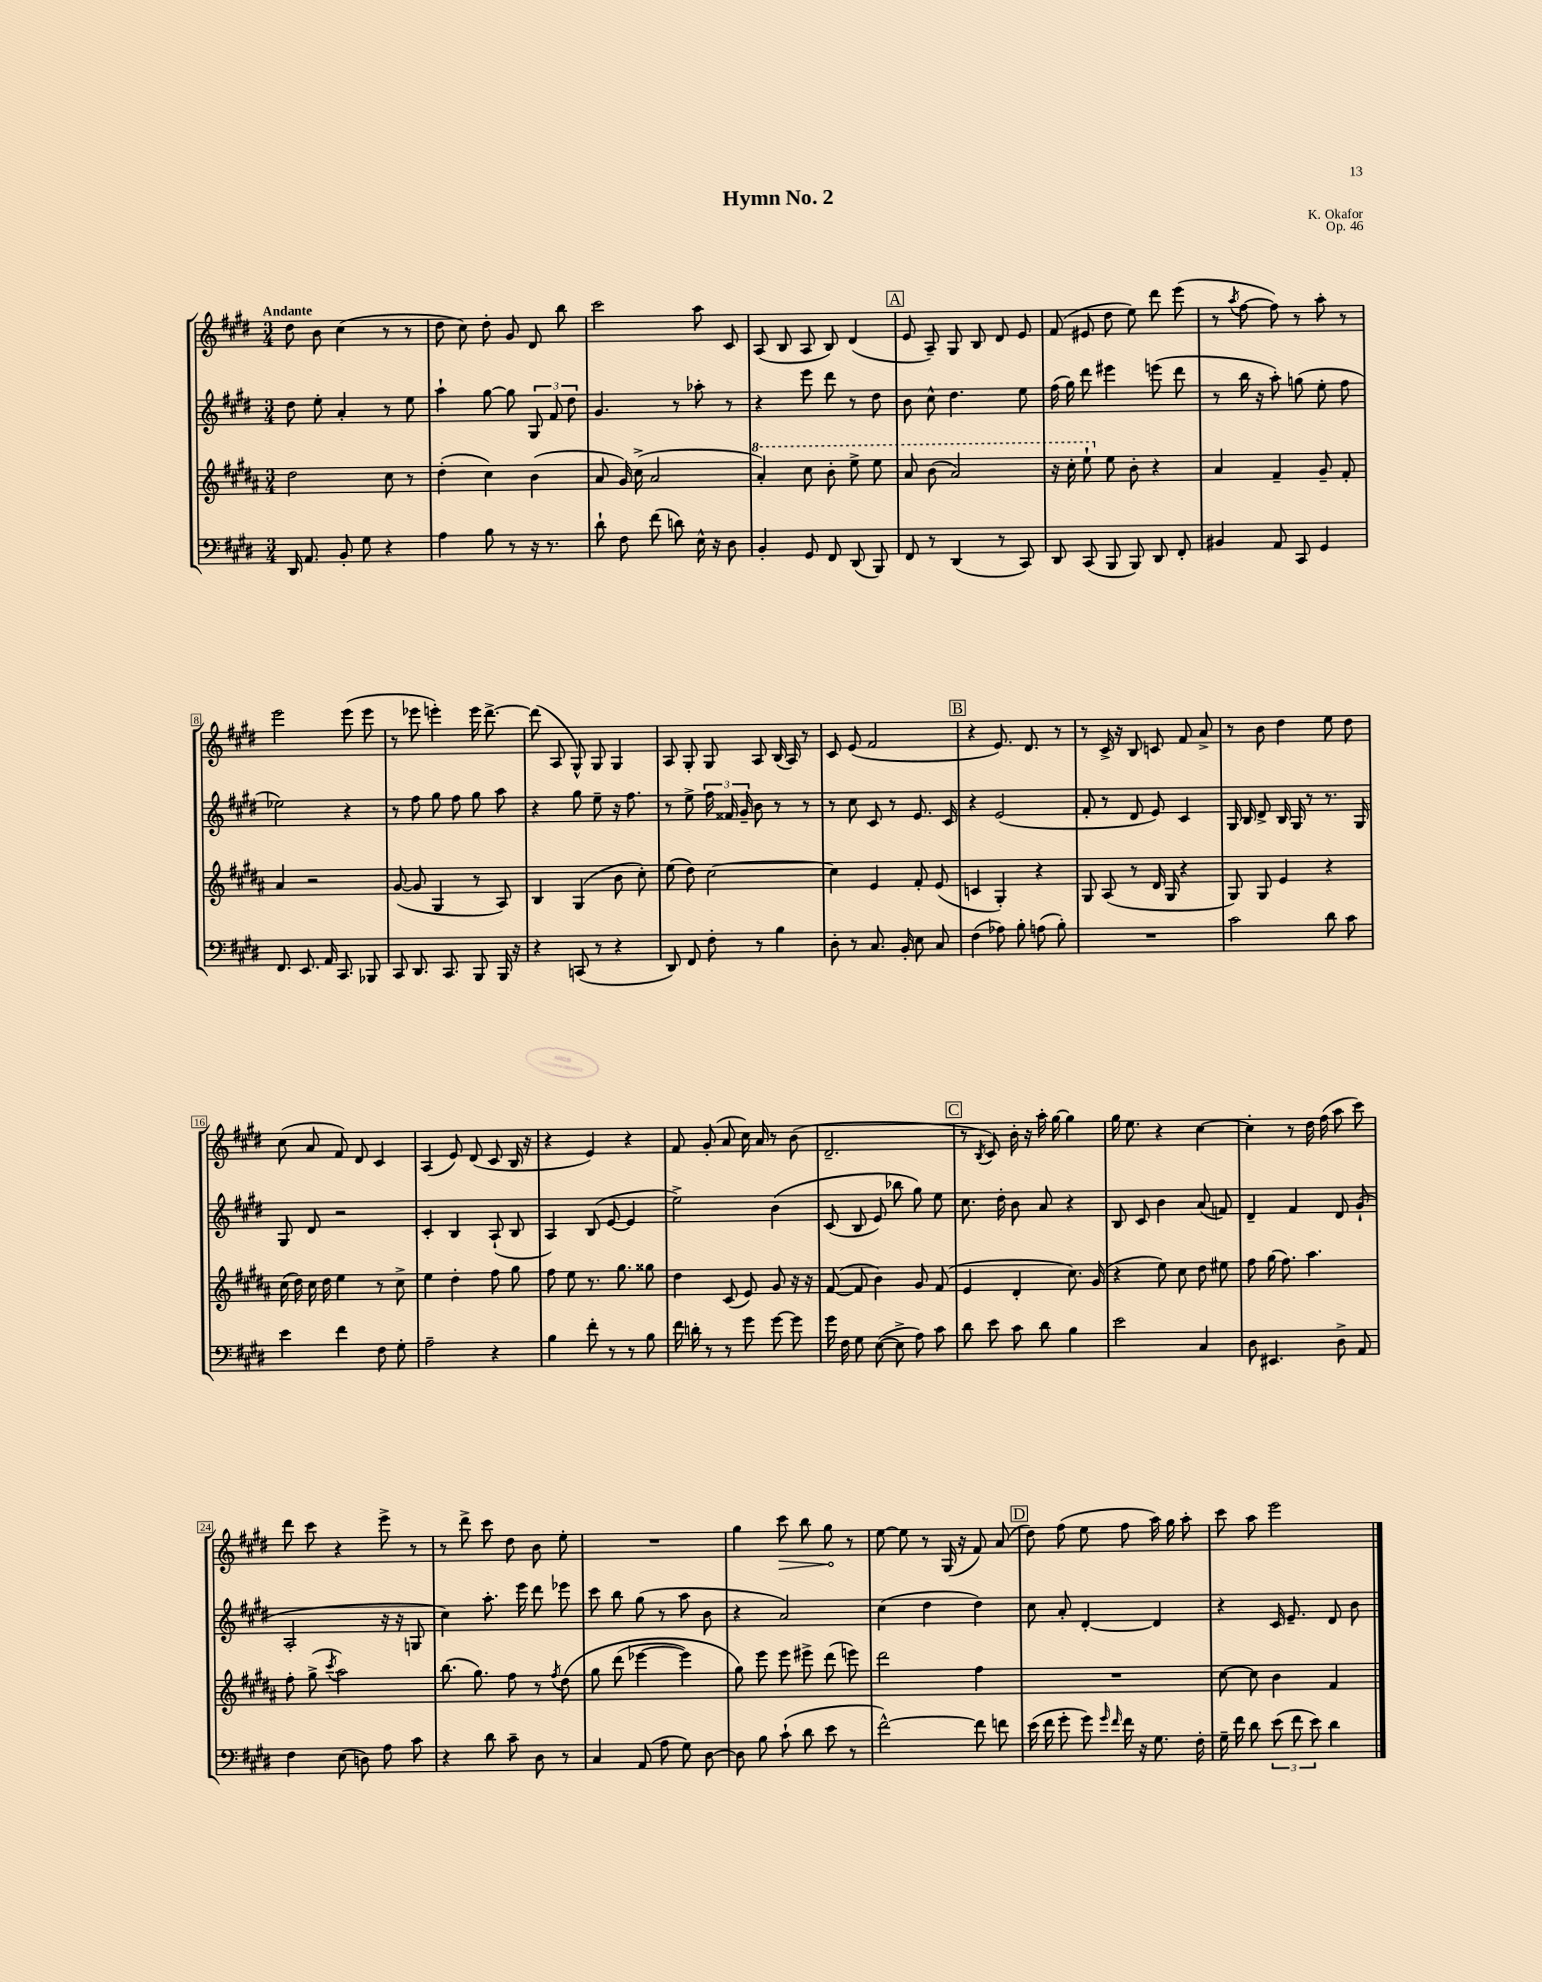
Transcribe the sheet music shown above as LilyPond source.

\header { title = "Hymn No. 2" composer = "K. Okafor" opus = "Op. 46" }
<<
\new StaffGroup <<
\new Staff = "s0" {
    \clef treble \key e \major \numericTimeSignature \time 3/4 \tempo "Andante"
    \autoBeamOff dis''8 b'8 cis''4( r8 r8 |
    dis''8 cis''8) dis''8-. gis'8 dis'8 b''8 |
    cis'''2 a''8 cis'8 |
    a8( b8 a8 b8) dis'4( |
    \mark \markup { \box "A" } e'8 a8--) gis8 b8 dis'8 e'8 |
    fis'8( eis'8 dis''8 e''8) dis'''8 e'''8( |
    r8 \acciaccatura { a''8 } fis''8~ fis''8) r8 a''8-. r8 |
    e'''2 e'''8( e'''8 |
    r8 ees'''8 e'''4-.) e'''16 dis'''8.~-> |
    dis'''8( a8 gis8-^) gis8 gis4 |
    a8 gis8-. gis8 a8 b16( a16) r8 |
    cis'8 e'8( fis'2 |
    \mark \markup { \box "B" } r4 e'8.) dis'8. r8 |
    r8 cis'16-> r16 b8 c'8 fis'8 a'8-> |
    r8 b'8 dis''4 e''8 dis''8 |
    cis''8( a'8 fis'8) dis'8 cis'4 |
    a4( e'8) dis'8( cis'8 b16 r16 |
    r4 e'4) r4 |
    fis'8 gis'8-.( a'8 cis''16) a'16 r8 b'8( |
    dis'2.-- |
    \mark \markup { \box "C" } r8 \acciaccatura { b8 } cis'8) b'16-. r16 a''16-. gis''16~ gis''4 |
    gis''16 e''8. r4 cis''4~ |
    cis''4-. r8 dis''16 fis''16( a''8 cis'''8) |
    dis'''8 cis'''8 r4 e'''8-> r8 |
    r8 dis'''8-> cis'''8 dis''8 b'8 e''8-. |
    R2. |
    gis''4 \once \override Hairpin.circled-tip = ##t cis'''8\> b''8 gis''8\! r8 |
    e''8~ e''8 r8 gis16( r16 fis'8) a'8( |
    \mark \markup { \box "D" } dis''8) fis''8( e''8 fis''8 a''16) gis''16 a''8-. |
    cis'''8 a''8 e'''2 \bar "|." |
}
\new Staff = "s1" {
    \clef treble \key e \major \numericTimeSignature \time 3/4
    \autoBeamOff dis''8 e''8-. a'4-. r8 e''8 |
    a''4-! gis''8~ gis''8 \tuplet 3/2 { gis8 fis'8 dis''8 } |
    gis'4. r8 aes''8-. r8 |
    r4 e'''8 dis'''8 r8 dis''8 |
    \mark \markup { \box "A" } b'8 cis''8-^ dis''4. e''8 |
    fis''16( gis''16) dis'''8 eis'''4 e'''8( dis'''8 |
    r8 b''16 r16 a''8-.) g''8( e''8-. fis''8 |
    ees''2) r4 |
    r8 fis''8 gis''8 fis''8 gis''8 a''8 |
    r4 gis''8 e''8-- r16 fis''8. |
    r8 e''8-> \tuplet 3/2 { fis''16 fisis'16 gis'16-- } b'8 r8 r8 |
    r8 cis''8 cis'8 r8 e'8. cis'16 |
    \mark \markup { \box "B" } r4 e'2( |
    fis'8-. r8 dis'8 e'8) cis'4 |
    gis16 b16 dis'8-> b16 gis16 r8 r8. gis16 |
    gis8 dis'8 r2 |
    cis'4-. b4 a8-!( b8 |
    a4) b8( e'8~ e'4 |
    e''2->) b'4\( |
    cis'8( b8 e'8) bes''8 gis''8\) e''8 |
    \mark \markup { \box "C" } cis''8. dis''16-. b'8 a'8 r4 |
    b8 cis'8 b'4 a'8( f'8) |
    dis'4-- fis'4 dis'8 gis'8-!( |
    a2-. r16 r16 g8 |
    cis''4) a''8.-. e'''16 dis'''8 ees'''8 |
    cis'''8 b''8 gis''8( r8 a''8 b'8 |
    r4 a'2) |
    cis''4( dis''4 dis''4) |
    \mark \markup { \box "D" } cis''8 a'8-. dis'4~-. dis'4 |
    r4 cis'16 e'8.-- dis'8 b'8 \bar "|." |
}
\new Staff = "s2" {
    \clef treble \key b \major \numericTimeSignature \time 3/4
    \autoBeamOff dis''2 cis''8 r8 |
    dis''4-.( cis''4) b'4( |
    ais'8 gis'16) cis''16->( ais'2 |
    \ottava #1 ais''4-.) cis'''8 b''8-. e'''8-> e'''8 |
    \mark \markup { \box "A" } ais''8 b''8( ais''2) |
    r16 cis'''16-. e'''8-! \ottava #0 e''8 b'8-. r4 |
    ais'4 fis'4-- gis'8-- fis'8-. |
    ais'4 r2 |
    gis'8~( gis'8 gis4 r8 ais8) |
    b4 gis4( b'8 cis''8-.) |
    e''8( dis''8) cis''2~ |
    cis''4 e'4 fis'8-. e'8( |
    \mark \markup { \box "B" } c'4 gis4-.) r4 |
    gis8 ais8( r8 dis'16 gis16 r4 |
    gis8) gis8 e'4 r4 |
    cis''16( dis''16) cis''16 dis''16 e''4 r8 cis''8-> |
    e''4 dis''4-. fis''8 gis''8 |
    fis''8 e''8 r8. gis''8. gisis''8 |
    dis''4 cis'8( e'8) gis'8 r16 r16 |
    fis'8~( fis'8 b'4) gis'8 fis'8( |
    \mark \markup { \box "C" } e'4 dis'4-. cis''8.) gis'16( |
    r4 e''8) cis''8 dis''8 eis''8 |
    fis''8 gis''16( fis''8.) ais''4. |
    fis''8-. gis''8->( \acciaccatura { cis'''8 } ais''2) |
    b''8.( gis''8.) fis''8 r8 \acciaccatura { fis''8 } dis''8\( |
    gis''8 dis'''8( ees'''4~ ees'''4) |
    gis''8\) e'''8 e'''8 eis'''8-> dis'''8( e'''8) |
    dis'''2 fis''4 |
    \mark \markup { \box "D" } R2. |
    cis''8~ cis''8 b'4 fis'4 \bar "|." |
}
\new Staff = "s3" {
    \clef bass \key e \major \numericTimeSignature \time 3/4
    \autoBeamOff dis,16 a,8. b,8-. gis8 r4 |
    a4 b8 r8 r16 r8. |
    dis'8-! fis8 fis'8( d'8) e16-^ r16 dis8 |
    b,4-. gis,8 fis,8 dis,8( b,,8) |
    \mark \markup { \box "A" } fis,8 r8 dis,4( r8 cis,8) |
    dis,8 cis,8( b,,8 b,,8) dis,8 fis,8-. |
    bis,4 a,8 cis,8 gis,4 |
    fis,8. e,8. a,16 cis,8. bes,,8 |
    cis,8 dis,8. cis,8. b,,8 b,,16 r16 |
    r4 c,8( r8 r4 |
    dis,8) fis,8 fis8-. r8 b4 |
    dis8-. r8 cis8. b,16-. e8 cis8 |
    \mark \markup { \box "B" } fis4( aes8) b8-. a8( b8-.) |
    R2. |
    cis'2 dis'8 cis'8 |
    e'4 fis'4 fis8 gis8-. |
    a2-- r4 |
    b4 fis'8-. r8 r8 b8 |
    fis'16 d'16-. r8 r8 gis'8 gis'8~ gis'8 |
    gis'16 fis16 gis8 e8~( e8-> a8) cis'8 |
    \mark \markup { \box "C" } dis'8 e'8 cis'8 dis'8 b4 |
    e'2 cis4 |
    dis8 eis,4. dis8-> a,8 |
    fis4 e8( d8) a8 cis'8 |
    r4 dis'8 cis'8-- dis8 r8 |
    cis4 a,8( a8 gis8) dis8~ |
    dis8 b8 cis'8-!( dis'8 e'8 r8 |
    fis'2~-^) fis'8 f'8 |
    \mark \markup { \box "D" } e'16( fis'16 gis'8-. gis'8) \grace { gis'16 fis'16 } fis'16 r16 gis8. fis16-. |
    gis16-- fis'16 dis'8 \tuplet 3/2 { e'8( fis'8 e'8) } dis'4 \bar "|." |
}
>>
>>
\layout { \context { \Score \override BarNumber.stencil = #(make-stencil-boxer 0.1 0.3 ly:text-interface::print) } }
